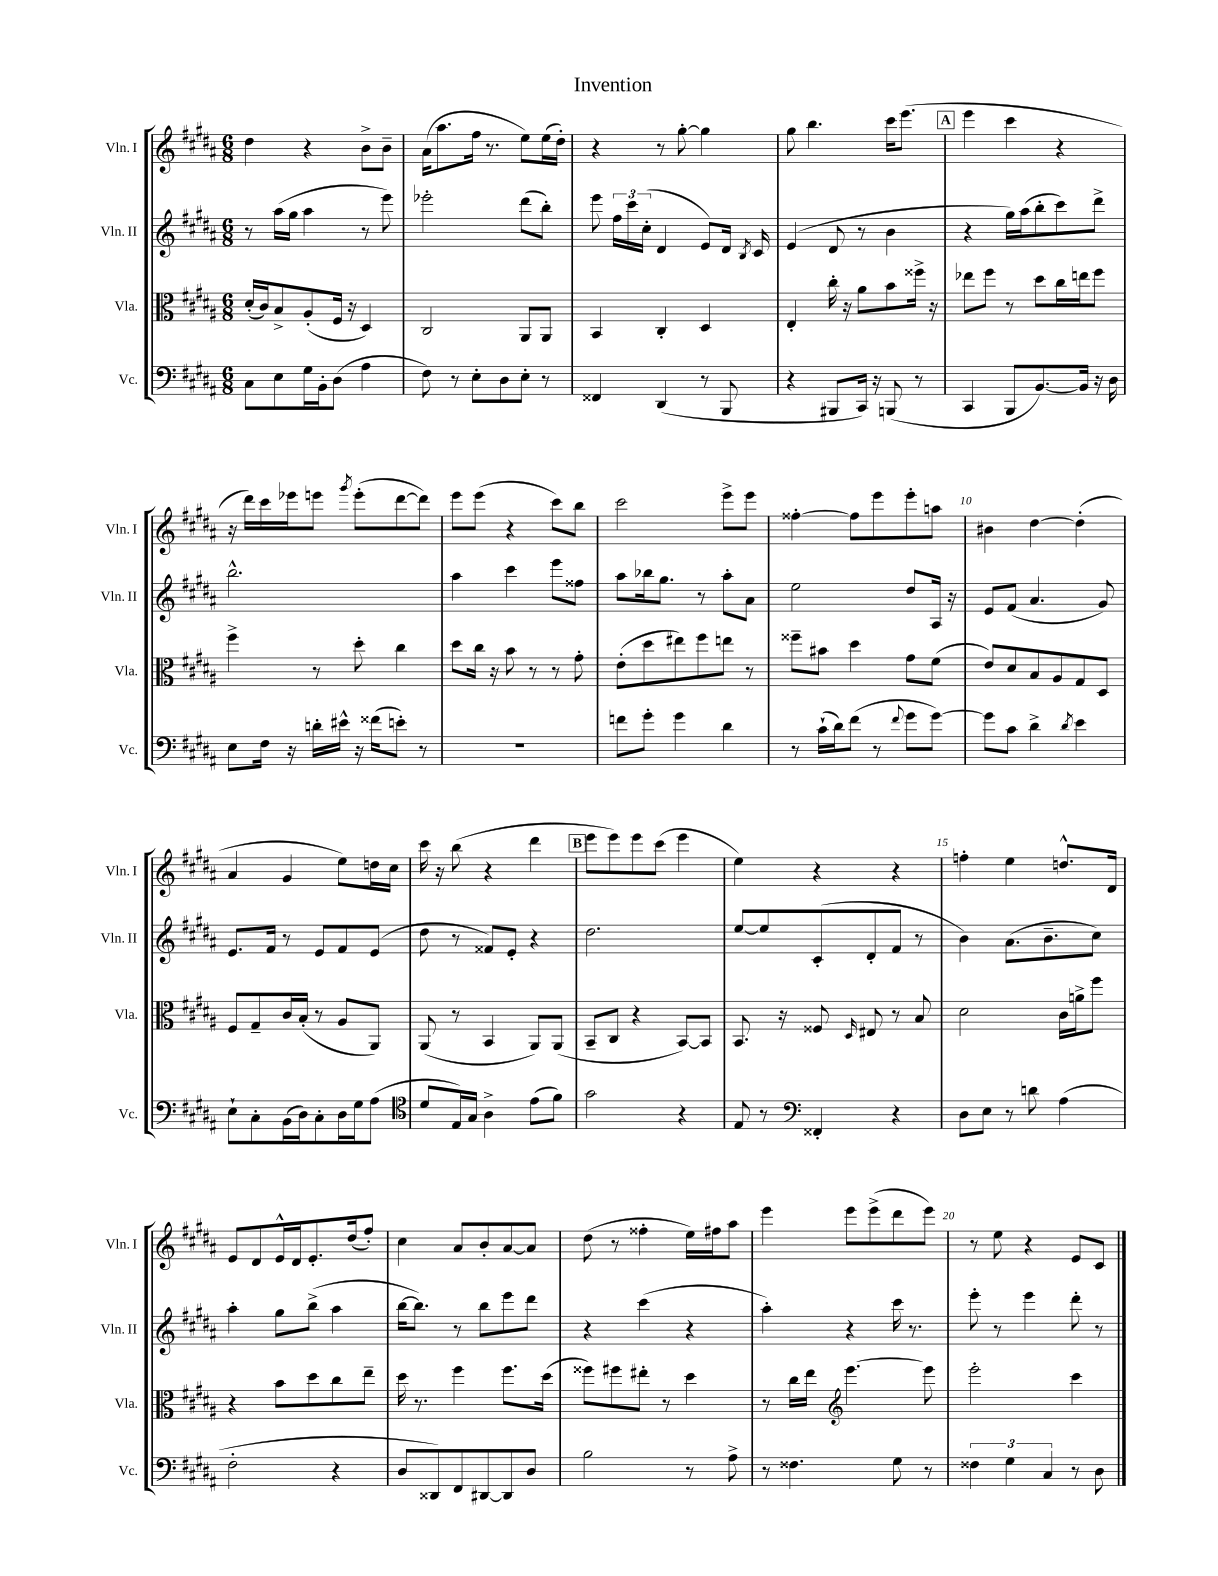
\header { title = "Invention" }
<<
\new StaffGroup <<
\new Staff = "s0" \with { instrumentName = "Vln. I" shortInstrumentName = "Vln. I" } {
    \clef treble \key b \major \numericTimeSignature \time 6/8
    \autoBeamOff dis''4 r4 b'8[-> b'8]-- |
    ais'16[( ais''8. fis''16] r8. e''8[) e''16( dis''16]-.) |
    r4 r8 gis''8~-. gis''4 |
    gis''8 b''4. cis'''16[ e'''8.]( |
    \mark \markup { \box "A" } e'''4 cis'''4 r4 |
    r16 dis'''16[) cis'''16 ees'''16 e'''8] \acciaccatura { gis'''8 } e'''8[-.( dis'''8~ dis'''8]) |
    e'''8[ e'''8]( r4 cis'''8[) b''8] |
    cis'''2 e'''8[-> e'''8] |
    fisis''4~-. fisis''8[ e'''8 e'''8-. a''8] |
    bis'4 dis''4~ dis''4-.( |
    ais'4 gis'4 e''8[) d''16 cis''16] |
    cis'''16 r16 b''8( r4 dis'''4 |
    \mark \markup { \box "B" } e'''8[ e'''8) e'''8 cis'''8]( e'''4 |
    e''4) r4 r4 |
    f''4-. e''4 d''8.[-^ dis'16] |
    e'8[ dis'8 e'16-^ dis'16 e'8.-. dis''16( fis''8]-.) |
    cis''4 ais'8[ b'8-. ais'8~ ais'8] |
    dis''8( r8 fisis''4-. e''16[) fis''16 ais''8] |
    e'''4 e'''8[ e'''8->( dis'''8 e'''8]) |
    r8 e''8 r4 e'8[ cis'8] \bar "|." |
}
\new Staff = "s1" \with { instrumentName = "Vln. II" shortInstrumentName = "Vln. II" } {
    \clef treble \key b \major \numericTimeSignature \time 6/8
    \autoBeamOff r8 ais''16[( gis''16] ais''4 r8 e'''8) |
    ees'''2-. dis'''8[( b''8]-.) |
    e'''8 \tuplet 3/2 { fis''16[ cis'''16 cis''16]-.( } dis'4 e'8[) dis'16] \acciaccatura { b8 } cis'16 |
    e'4( dis'8 r8 b'4 |
    \mark \markup { \box "A" } r4 gis''16[) ais''16( b''8-. cis'''8) dis'''8]-> |
    b''2.-^ |
    ais''4 cis'''4 e'''8[ fisis''8] |
    ais''8[ bes''16 gis''8.] r8 ais''8[-. ais'8] |
    e''2 dis''8[ ais16] r16 |
    e'8[ fis'8]( ais'4. gis'8) |
    e'8.[ fis'16] r8 e'8[ fis'8 e'8]( |
    dis''8 r8 fisis'8[) e'8]-. r4 |
    \mark \markup { \box "B" } dis''2. |
    e''8[~ e''8 cis'8-.( dis'8-. fis'8] r8 |
    b'4) ais'8.[( b'8.-- cis''8]) |
    ais''4-. gis''8[ b''8]->( ais''4 |
    b''16[~ b''8.]) r8 b''8[ e'''8 dis'''8] |
    r4 cis'''4( r4 |
    ais''4-.) r4 cis'''16 r8. |
    e'''8-. r8 e'''4 dis'''8-. r8 \bar "|." |
}
\new Staff = "s2" \with { instrumentName = "Vla." shortInstrumentName = "Vla." } {
    \clef alto \key b \major \numericTimeSignature \time 6/8
    \autoBeamOff dis'16[-.( cis'16) b8-> ais8-.( fis16] r16 dis4) |
    cis2 ais,8[ ais,8] |
    b,4 cis4-. dis4 |
    e4-. cis''16-. r16 ais'8[ b'8 fisis''16]-> r16 |
    \mark \markup { \box "A" } ees''8[ fis''8] r8 dis''8[ cis''16 e''16 fis''8] |
    fis''4-> r8 dis''8-. cis''4 |
    dis''8[ cis''16] r16 b'8 r8 r8 gis'8-. |
    e'8[-.( dis''8 eis''8) fis''8 e''8] r8 |
    fisis''8[-- bis'8] dis''4 gis'8[ fis'8]( |
    e'8[) dis'8 b8 ais8 gis8 dis8] |
    fis8[ gis8-- cis'16 b16]-.( r8 ais8[ ais,8]) |
    ais,8( r8 b,4 ais,8[) ais,8]( |
    \mark \markup { \box "B" } b,8[-- cis8] r4 b,8[~) b,8] |
    b,8. r16 fisis8 \grace { dis16 } eis8 r8 b8 |
    dis'2 cis'16[ a'16-> fis''8] |
    r4 b'8[ dis''8 cis''8 e''8]-- |
    dis''16 r8. fis''4 fis''8.[ dis''16]( |
    fisis''8[) fis''8 eis''8]-. r8 dis''4 |
    r8 cis''16[ e''16] \clef treble e'''4.~ e'''8 |
    e'''2-. cis'''4 \bar "|." |
}
\new Staff = "s3" \with { instrumentName = "Vc." shortInstrumentName = "Vc." } {
    \clef bass \key b \major \numericTimeSignature \time 6/8
    \autoBeamOff cis8[ e8 gis16 b,16-. dis8]( ais4 |
    fis8) r8 e8[-. dis8 e8]-. r8 |
    fisis,4 dis,4( r8 b,,8 |
    r4 bis,,8[ cis,16]) r16 b,,8( r8 |
    \mark \markup { \box "A" } cis,4 b,,8[ b,8.~) b,16] r16 dis16 |
    e8[ fis16] r16 d'16[-. eis'16]-^ r16 fisis'16[( e'8]-.) r8 |
    R2. |
    f'8[ gis'8]-. gis'4 dis'4 |
    r8 cis'16[-!( dis'16) fis'8]( r8 \appoggiatura { fis'8 } gis'8[ gis'8]~) |
    gis'8[ cis'8] dis'4-> \acciaccatura { dis'8 } e'4 |
    e8[-! cis8-. b,16( dis16) cis8-. dis16 gis16 ais8]( |
    \clef tenor dis'8[ e16) gis16] ais4-> e'8[( fis'8]) |
    \mark \markup { \box "B" } gis'2 r4 |
    e8 r8 \clef bass fisis,4-. r4 |
    dis8[ e8] r8 d'8 ais4( |
    fis2-. r4 |
    dis8[ disis,8) fis,8 dis,8~ dis,8 dis8] |
    b2 r8 ais8-> |
    r8 fisis4. gis8 r8 |
    \tuplet 3/2 { fisis4 gis4 cis4 } r8 dis8 \bar "|." |
}
>>
>>
\layout { \context { \Score \override BarNumber.break-visibility = ##(#f #t #t) barNumberVisibility = #(every-nth-bar-number-visible 5) } }
